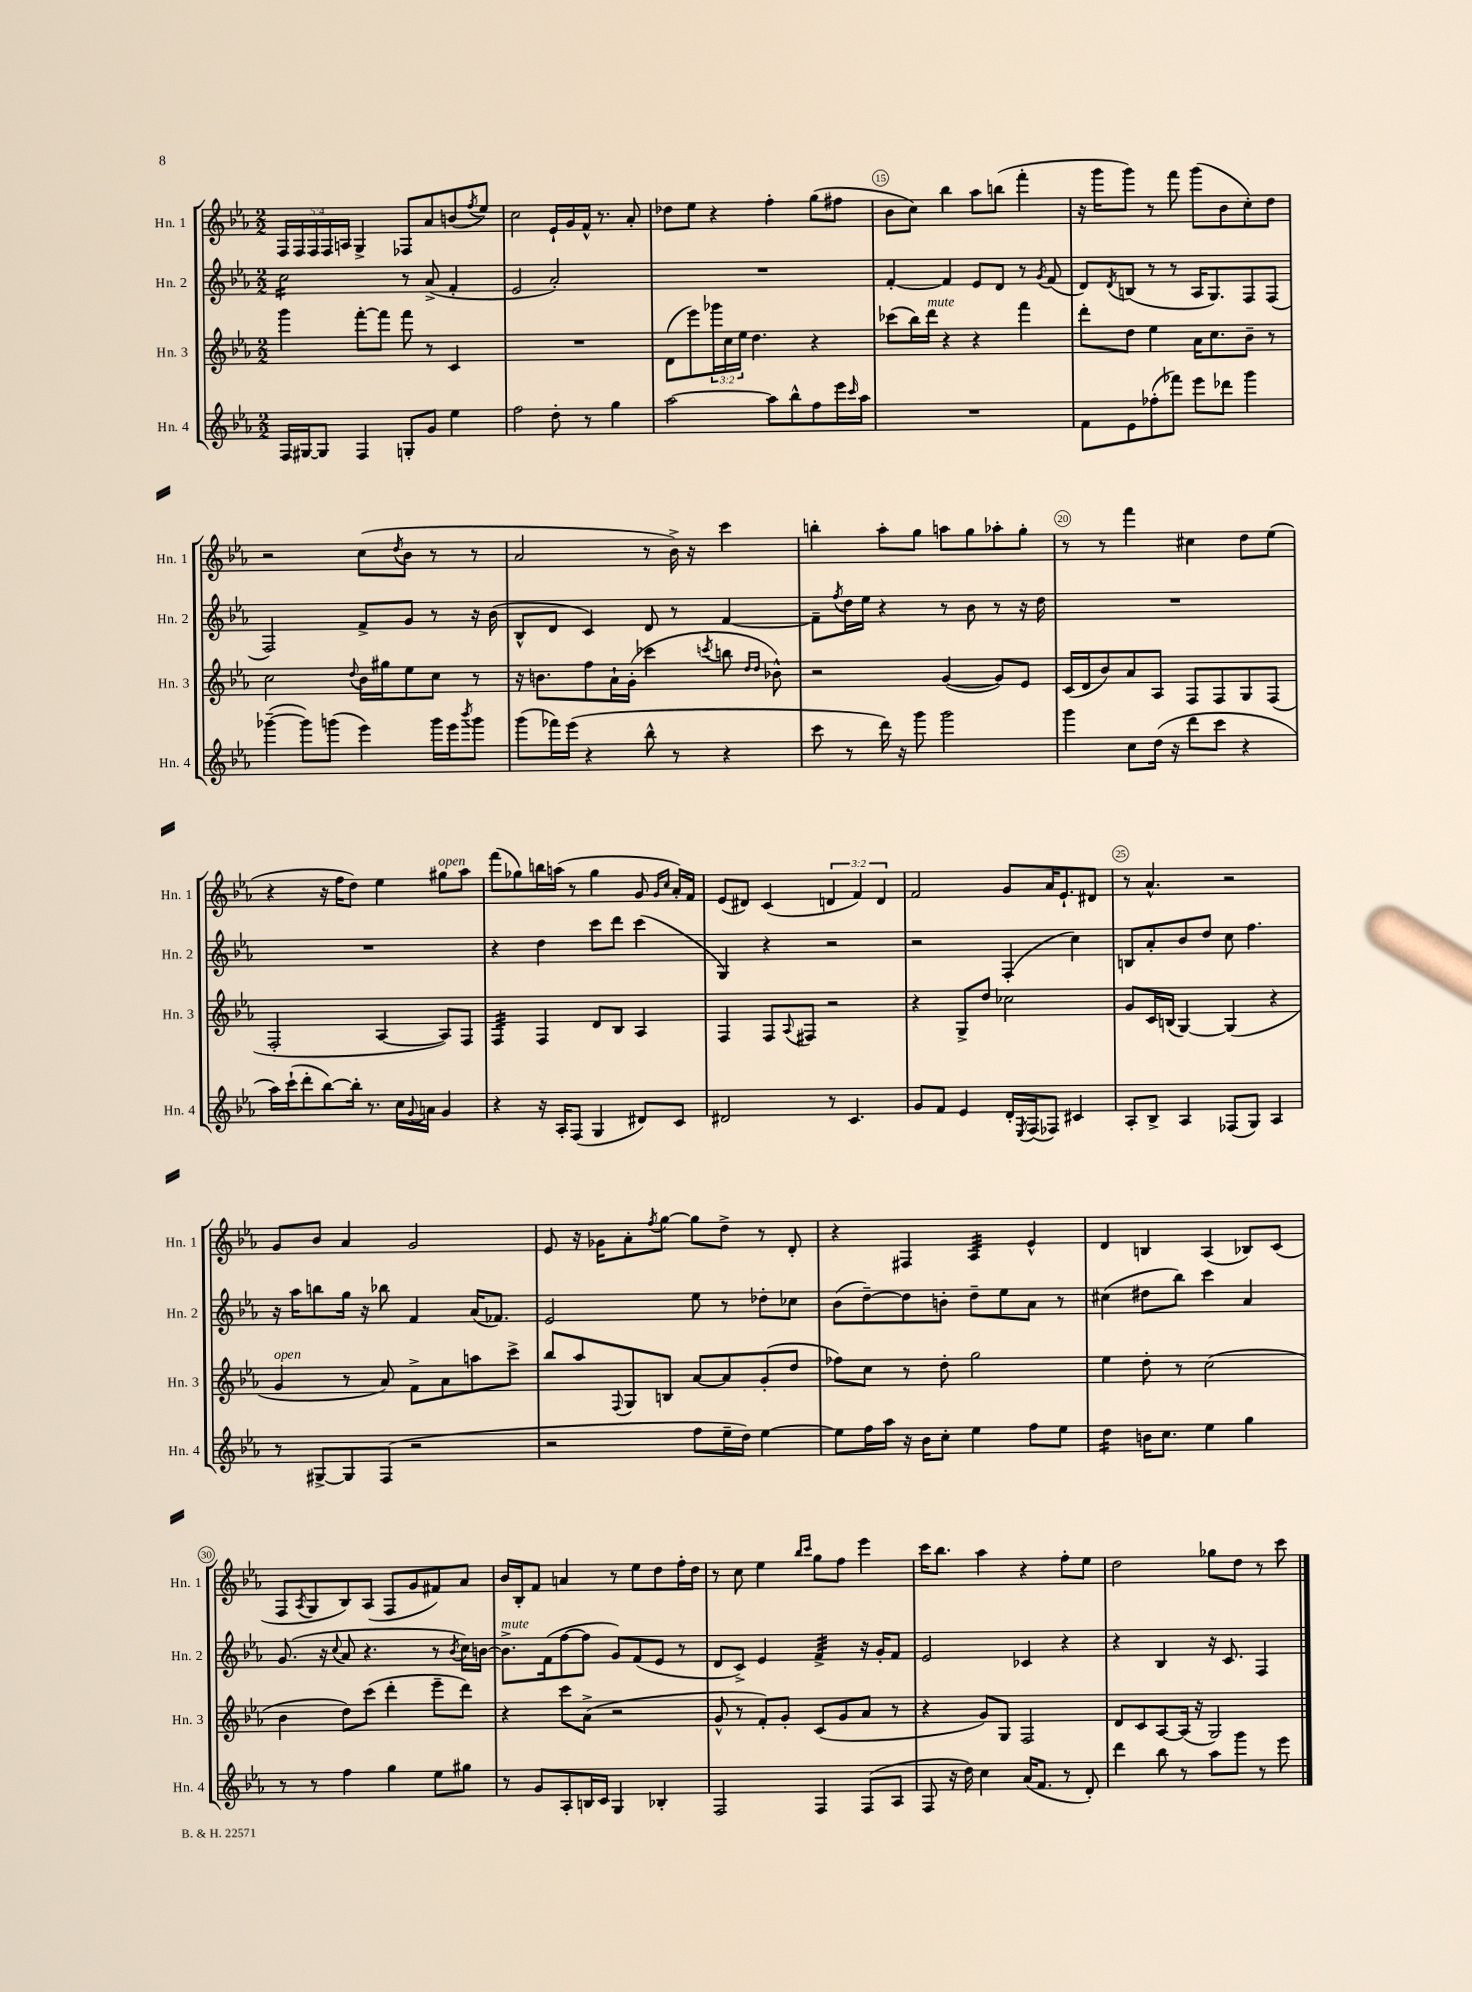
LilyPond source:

<<
\new StaffGroup <<
\new Staff = "s0" \with { instrumentName = "Hn. 1" shortInstrumentName = "Hn. 1" } {
    \clef treble \key ees \major \numericTimeSignature \time 2/2 \override Staff.TupletNumber.text = #tuplet-number::calc-fraction-text
    \tuplet 5/4 { f16 f16 f16 f16 a16 } g4-> fes8 aes'8 b'8( \acciaccatura { f''8 } ees''8) |
    c''2 ees'16-! g'16 f'16-^ r8. aes'8-. |
    des''8 ees''8 r4 f''4-. g''8( fis''8 |
    bes'8 c''8) bes''4 aes''8 b''8( f'''4-. |
    r16 g'''16 g'''8) r8 f'''8 g'''8( bes'8 c''8-.) d''8 |
    r2 c''8( \acciaccatura { d''8 } bes'8 r8 r8 |
    aes'2 r8 bes'16->) r16 c'''4 |
    b''4-. aes''8-. g''8 a''8 g''8 aes''8-. g''8-. |
    r8 r8 f'''4 cis''4 d''8 ees''8( |
    r4 r16 f''16 d''8) ees''4 gis''8^\markup { \italic "open" } aes''8 |
    f'''8( ges''8) b''16 a''16( r8 ges''4 g'8 \grace { g'16 c''16 } aes'16-.) f'16 |
    ees'8( dis'8) c'4( \tuplet 3/2 { d'4 f'4) d'4 } |
    f'2 g'8 aes'16 ees'8.-! dis'8 |
    r8 aes'4.-^ r2 |
    g'8 bes'8 aes'4 g'2 |
    ees'8 r16 ges'16 aes'8-. \acciaccatura { f''8 } g''8~ g''8 d''8-> r8 d'8-. |
    r4 fis4 aes4:32 ees'4-^ |
    d'4 b4 aes4( bes8) c'8( |
    f8 \acciaccatura { aes8 } g8 bes8) aes8( f8 g'8 fis'8) aes'8 |
    bes'16 bes16-. f'8 a'4 r8 ees''8 d''8 f''16-. d''16 |
    r8 c''8 ees''4 \grace { bes''16 c'''16 } g''8 f''8 ees'''4 |
    c'''16 bes''8. aes''4 r4 f''8-. ees''8 |
    d''2 ges''8 d''8 r8 c'''8 \bar "|." |
}
\new Staff = "s1" \with { instrumentName = "Hn. 2" shortInstrumentName = "Hn. 2" } {
    \clef treble \key ees \major \numericTimeSignature \time 2/2
    c''2:16 r8 aes'8->( f'4-. |
    ees'2 aes'2-.) |
    R1 |
    f'4~-. f'4 ees'8 d'8 r8 \acciaccatura { g'8 } f'8( |
    d'8) \acciaccatura { d'8 } b8( r8 r8 aes16 g8.) f8 f8( |
    f2) f'8-> g'8 r8 r16 bes'16( |
    bes8-^ d'8 c'4) d'8 r8 f'4~ |
    f'8-- \acciaccatura { f''8 } d''16 ees''16 r4 r8 bes'8 r8 r16 d''16 |
    R1 |
    R1 |
    r4 d''4 c'''8 d'''8 c'''4( |
    g4) r4 r2 |
    r2 f4-.( c''4) |
    b8 aes'8-. bes'8 d''8 c''8 f''4. |
    r16 aes''16 b''8 g''16 r16 bes''8 f'4 aes'16( fes'8.) |
    ees'2 ees''8 r8 des''8-. ces''8 |
    bes'8( d''8~--) d''8 b'8-. d''8-- ees''8 aes'8 r8 |
    cis''4( dis''8 bes''8) c'''4 aes'4 |
    g'8.( r16 \appoggiatura { c''8 } aes'8 r4. r8 \acciaccatura { bes'8 } c''16) b'16~ |
    b'8.->^\markup { \italic "mute" } f'16( f''8~ f''8 g'8) f'8( ees'8 r8 |
    d'8 c'8->) ees'4 f'4:32-> r16 g'16-. f'8 |
    ees'2 ces'4 r4 |
    r4 bes4 r16 c'8. f4 \bar "|." |
}
\new Staff = "s2" \with { instrumentName = "Hn. 3" shortInstrumentName = "Hn. 3" } {
    \clef treble \key ees \major \numericTimeSignature \time 2/2 \override Staff.TupletNumber.text = #tuplet-number::calc-fraction-text
    g'''4 f'''8~-. f'''8 f'''8 r8 c'4 |
    R1 |
    d'8( ees'''8) \tuplet 3/2 { ges'''16 c''16 ees''16 } d''4. r4 |
    ces'''8( bes''16) d'''16^\markup { \italic "mute" } r4 r4 f'''4 |
    d'''8-. d''8 ees''4 aes'16 c''8. bes'8-- r8 |
    c''2 \appoggiatura { d''8 } bes'16 gis''16 ees''8 c''8 r8 |
    r16 b'8. f''8 aes'16-! g'16-.( ces'''4 \acciaccatura { c'''8 } b''8 \grace { d''16 d''16 } bes'8-^) |
    r2 g'4~( g'8) ees'8 |
    c'16( d'16 bes'8) aes'8 aes8 f8 f8 g8 f8( |
    f2-. aes4~ aes8) f8 |
    f4:32 f4 d'8 bes8 aes4 |
    f4 f8 \appoggiatura { aes8 } fis8 r2 |
    r4 g8-> d''8 ces''2 |
    g'8 c'16 b16( g4~) g4( r4 |
    g'4^\markup { \italic "open" } r8 aes'8) f'8-> aes'8 a''8 c'''8-> |
    bes''8 aes''8 \appoggiatura { f8 } g8 b8 aes'8~ aes'8 g'8-.( d''8 |
    fes''8) c''8 r8 d''8-. g''2 |
    ees''4 d''8-. r8 c''2( |
    bes'4 d''8) c'''8( d'''4-. ees'''8-- d'''8) |
    r4 c'''8 aes'8->( r2 |
    g'8-^ r8 f'8-.) g'8-. c'8( g'8 aes'8 r8 |
    r4 g'8) g8 f2 |
    d'8 c'8 aes8~ aes16( r16 g2) \bar "|." |
}
\new Staff = "s3" \with { instrumentName = "Hn. 4" shortInstrumentName = "Hn. 4" } {
    \clef treble \key ees \major \numericTimeSignature \time 2/2
    f16 gis16~ gis8 f4 g8-. g'8 ees''4 |
    f''2 d''8-. r8 g''4 |
    aes''2~ aes''8 bes''8-^ f''8 ees'''16 \grace { c'''16 } aes''16 |
    R1 |
    f'8 ees'8 fes''8-.( fes'''8) ees'''8 des'''8 g'''4 |
    ges'''4~--( ges'''8) g'''8( ees'''4) g'''16 ees'''16 \acciaccatura { bes'''8 } g'''8 |
    g'''8( fes'''16) ees'''16( r4 bes''8-^ r8 r4 |
    c'''8 r8 d'''16) r16 g'''8 g'''2 |
    g'''4 c''8 d''16( r16 d'''8 c'''8 r4 |
    aes''16) c'''16-!( d'''8-. bes''8~) bes''16-. r8. c''16 \appoggiatura { g'8 } a'16 g'4 |
    r4 r16 aes16-. f8( g4 dis'8) c'8 |
    dis'2 r8 c'4. |
    g'8 f'8 ees'4 d'16-. \acciaccatura { ees8 } f16( fes8) cis'4 |
    aes8-. bes8-> aes4 fes8( g8) aes4 |
    r8 gis8~-> gis8 f8( r2 |
    r2 f''8 ees''16-- d''16) ees''4~ |
    ees''8 f''16 aes''16 r16 bes'16 c''8-. ees''4 f''8 ees''8 |
    d''4:16 b'16 c''8. ees''4 g''4 |
    r8 r8 f''4 g''4 ees''8 gis''8 |
    r8 g'8 aes8-. b16 c'16 g4 bes4-. |
    f2 f4 f8( aes8 |
    f8 r16 d''16) c''4 aes'16( f'8. r8 d'8-.) |
    d'''4 bes''8 r8 aes''8 g'''8 r8 ees'''8 \bar "|." |
}
>>
>>
\layout { \context { \Score currentBarNumber = #12 \override BarNumber.break-visibility = ##(#f #t #t) barNumberVisibility = #(every-nth-bar-number-visible 5) \override BarNumber.stencil = #(make-stencil-circler 0.1 0.3 ly:text-interface::print) } }
